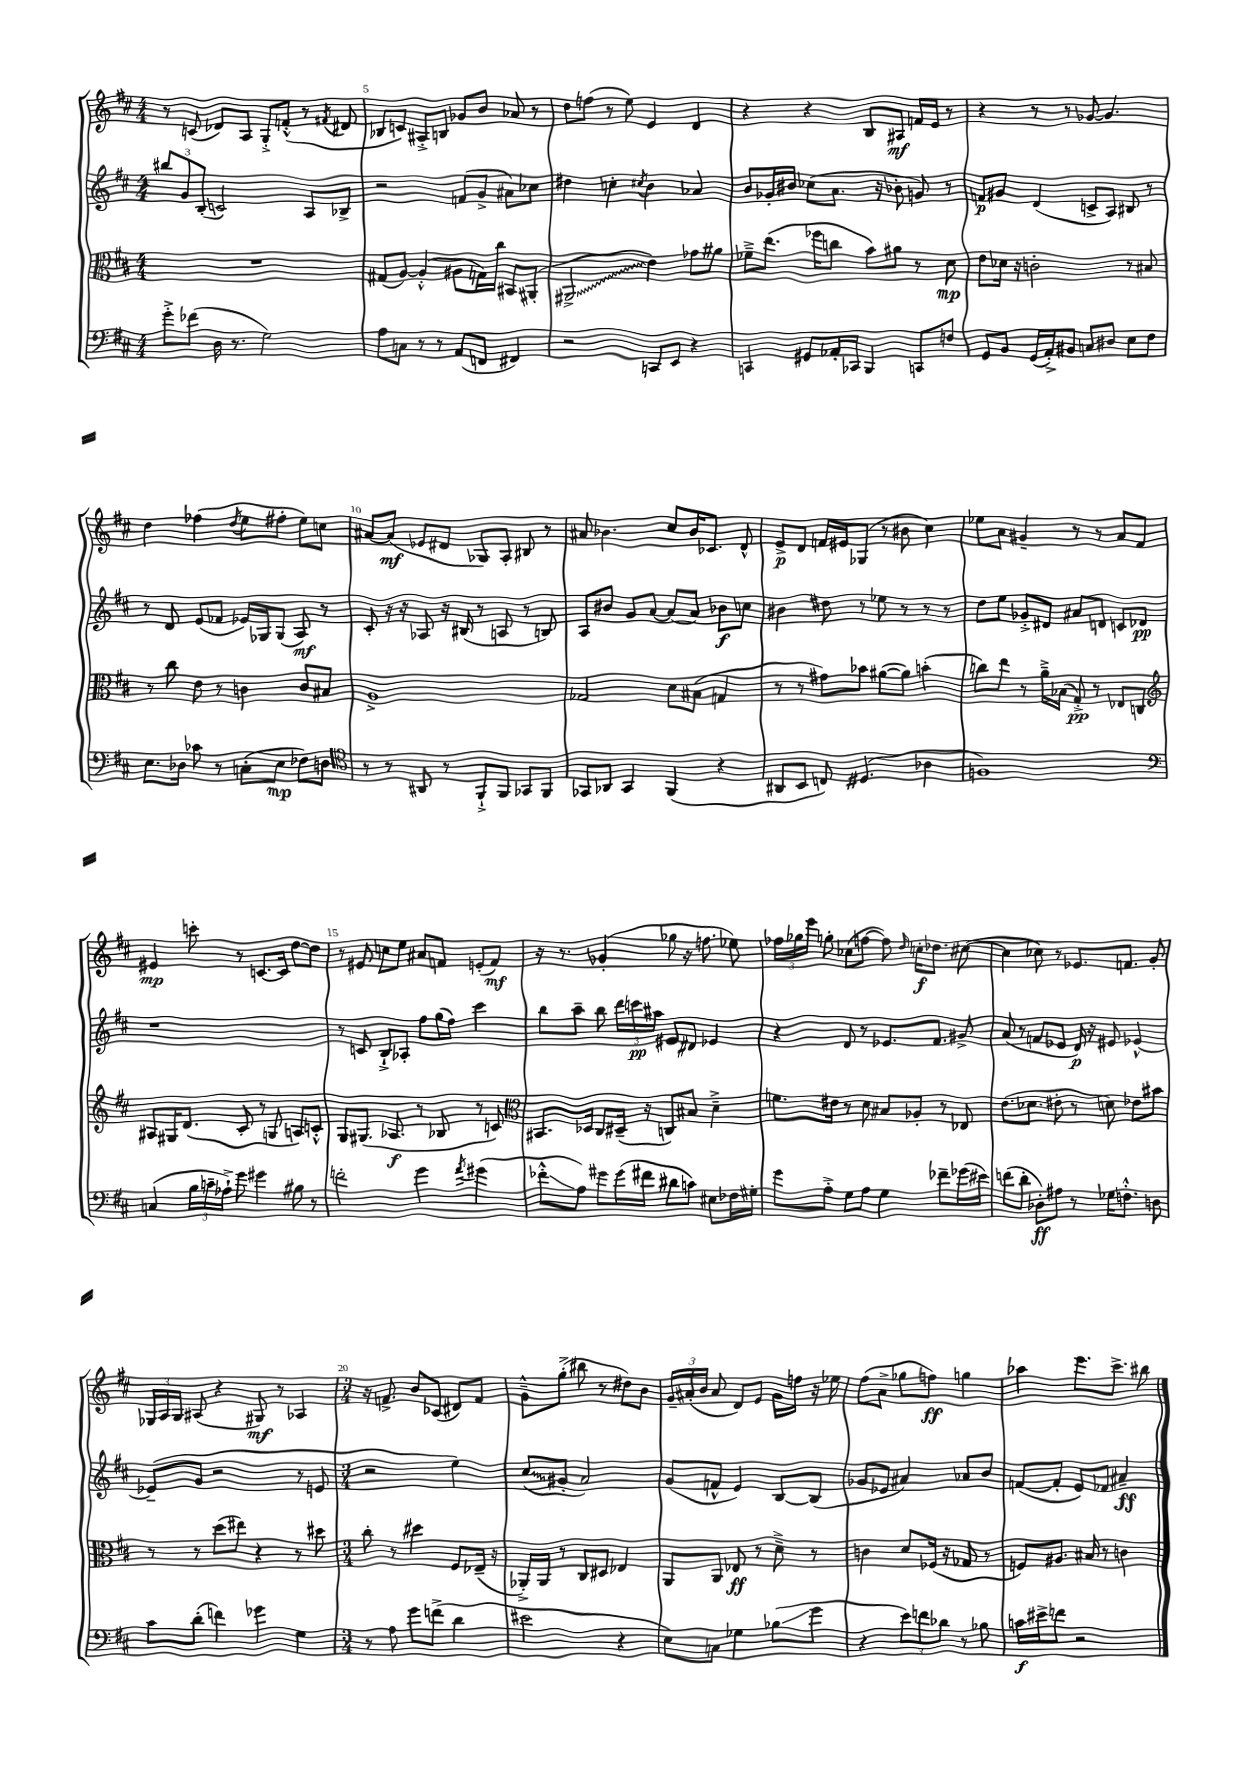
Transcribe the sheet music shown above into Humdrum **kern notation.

**kern	**kern	**kern	**kern
*staff4	*staff3	*staff2	*staff1
*clefF4	*clefC3	*clefG2	*clefG2
*k[f#c#]	*k[f#c#]	*k[f#c#]	*k[f#c#]
*M4/4	*M4/4	*M4/4	*M4/4
8g'^	1r	12bb#	8r
.	.	12g	.
(8f-	.	.	(8c
.	.	(12B'	.
16D	.	2c)	8d-)
8.r	.	.	.
.	.	.	8A
2G)	.	.	8G'^
.	.	.	(8f'^^
.	.	8A	8r
.	.	.	8qf#
.	.	8B-^	8d#
=	=	=	=
8A	(8G#	2r	8B-
8C	[8A)	.	8c)
8r	(4A'^^]	.	8A#'^
8r	.	.	8B
(8AA	8A#	(8f	8g-
8FF	16G)	8g^	8b
.	16cc#	.	.
4FF#)	8BB#	8a#)	8a-
.	(8AA#'	8cc-	8r
=	=	=	=
2r	2AA#^	4dd#	8dd
.	.	.	(8ff
.	.	4cc'	8r
.	.	.	8ee)
.	.	8qcc#	.
8CC	4e)	4b	4e
8EE	.	.	.
4r	8g-	4a-	4d
.	8a#	.	.
=	=	=	=
4CC	8f-~^	8b	4r
.	(8.ee	16g-'	.
.	.	16b#	.
8GG#	.	(8cc-	4r
.	16ff-	.	.
16AA-'	8cc	8.a	.
16CC-	.	.	.
4BBB	8b)	.	8B
.	.	16r	.
.	8a#	8b-'	8A#
8CC	8r	8g)	16f
.	.	.	16e
8F	8d	8r	8r
=	=	=	=
8GG	8e	8f	4r
8BB	16d-	8g#	.
.	16r	.	.
(16GG	2c'	(4d	8r
16AA'^)	.	.	.
8BB#	.	.	8r
8C	.	8c^	[8g-
8D#	.	8A)	4.g-]
8E	8r	8B#	.
8F#	8B#	8r	.
=	=	=	=
8.E	8r	8r	4dd
.	8cc#	8d	.
16D-	.	.	.
8c-	8e	(8e	(4ff-
8r	8r	8f-	.
.	.	.	8qdd
(8C'	4c	16e-)	8ee
.	.	16G-	.
8E	.	(8G-	8ff#'
8F-)	8c	8A)	8ee)
8D	8B#	8r	8cc
=	=	=	=
*clefC4	*	*	*
8r	1A^	8c#'	[8a#
8r	.	16r	(8a#]
.	.	16r	.
8AA#	.	8A-	8e-
8r	.	16r	8d#
.	.	(16B#	.
8FF#`^	.	8r	8G-)
8FF#	.	8A	8A'
8GG-	.	8r	8B#
8FF#	.	8B)	8r
=	=	=	=
8GG-	2G-	8A	8a#
8AA-	.	8b#	4.b-
4GG-	.	8g	.
.	.	[8a	.
(4FF#	8d	(8a]	8cc#
.	(8B#	8a)	16b-
.	.	.	8.c-
4r	4G	8b-	.
.	.	8cc	8d^^
=	=	=	=
8AA#	8r	4b#	8e^
8BB	8r	.	8d
8C)	8g#)	8dd#	16f
.	.	.	16e#
(4.D#	8b-	8r	(8G-
.	([8a#	8ee-	8r
.	8a#])	8r	8b#
4A-	(4b'	8r	4cc#)
.	.	8r	.
=	=	=	=
1F)	8cc)	8dd	8ee-
.	8ee	8ee	8a
.	8r	8g-'^	4g#~
.	16a~^	8d#	.
.	(16B-	.	.
.	8G'^)	8a#	8r
.	8r	8d	8r
.	8E-	8c	8a
.	8C	8d-	8f#
=	=	=	=
*clefF4	*clefG2	*	*
(4C	8A#	1r	4e#
.	16G#	.	.
.	(8.d	.	.
24B	.	.	8ccc'
24c~	.	.	.
24A-`^)	.	.	.
8g	8c#'	.	8r
4g#	8r	.	[8.c
.	8G	.	.
.	.	.	16c]
8B#	8A)	.	[8dd
8r	8c'^^	.	8dd]
=	=	=	=
2f'	8G	8r	8r
.	(8.G#	8c	8e#
.	.	8B`^	8cc
.	8.A-	.	.
.	.	8A-'	8ee
4g	8r	8ff#	8a#
.	8B-	(16gg	8f
.	.	16ff#)	.
8qa	.	.	.
(4g#	8r	4ccc#	(8e'
.	8c)	.	8f)
=	=	=	=
*	*clefC3	*	*
8f-'^^	8.BB#	8bb	16r
.	.	.	8.r
8A)	.	8aa~	.
.	16D-	.	.
8g#	8C#	8bb	(4g-'
(16g#	(16D#~	24ddd	.
.	.	24ccc	.
16f#	16r	.	.
.	.	24aa#	.
8d#	8C)	8e#	8gg-
8c)	8B#	8d#	16r
.	.	.	8.ff
8E#	4d~^	4e-	.
16F-	.	.	8ee-)
16G#'	.	.	.
=	=	=	=
8g	8.f	4r	24ff-
.	.	.	24gg-
.	.	.	24eee
8A'^	.	.	8gg'
.	16e#	.	.
8G	8r	8d	(8cc-
8A	8d	8r	[8ff
4G	8B#	8.e-	8ff])
.	.	.	16qqdd
.	8A-'	.	16cc'
.	.	8.f#	8.dd-
8f-~	8r	.	.
(16g-	8E-	8g#^	([8cc#
16e#)	.	.	.
=	=	=	=
(8f	(8.e	(8a	4cc#]
8d'	.	8r	.
.	8.d-	.	.
8D-')	.	8f	8cc-)
8A#	8e#'	8e-	8r
8r	8r	16d)	8.e-
.	.	16r	.
16G-	8d)	8e#	.
8.F'^^	.	.	8.f
.	8e-	[4e-^^	.
8D	8b#	.	8g'
=	=	=	=
8c#	8r	(8e-~]	24G-
.	.	.	24A
.	.	.	24G-
(8d'	8r	8g	(8A#
4f)	(8dd	2r	4r
.	8ee#)	.	.
4g-	4r	.	8G#)
.	.	.	8r
4G	8r	8r	4A-
.	8dd#	8e	.
=	=	=	=
*M3/4	*M3/4	*M3/4	*M3/4
8r	8cc#'	2r	16r
.	.	.	8.f^
8A	8r	.	.
8g	4dd#	.	8b
(8f^	.	.	(8c-
4d	8F#	4ee)	8d#)
.	(16E-~	.	8f
.	16r	.	.
=	=	=	=
2e#	16AA-'^)	(8cc#	8g~^^
.	16AA-	.	.
.	8r	8g#'	(8gg'^
.	8C#	2a)	8bb#
.	8D#	.	8r
4r	4E-	.	8dd#)
.	.	.	8b
=	=	=	=
8E)	8AA	(8g	24g~
.	.	.	(24a#'
.	.	.	24b
8C	8AA	8f^^	8a#
4G-	8E-	4e)	8d)
.	8r	.	8e
(8B-	8d~^	[8B	16g
.	.	.	16ff
8g	8r	(8B]	16r
.	.	.	16ee-
=	=	=	=
4r	4c	8g-	(8ff#
.	.	8e-	8a^
12e)	8d	4a#)	8gg-
12f	.	.	.
.	(16F-	.	8ff)
12d-	.	.	.
.	16r	.	.
8r	8G-	8a-	4gg
8B-	8r	8b	.
=	=	=	=
16c	8F)	([8f	4aa-
16e#^	.	.	.
8f	8.A#	8f']	.
2r	.	8e)	8.eee
.	16B#	.	.
.	8r	8f-	.
.	.	.	8.ccc#^
.	4c	4a#~	.
.	.	.	8bb#
==	==	==	==
*-	*-	*-	*-
